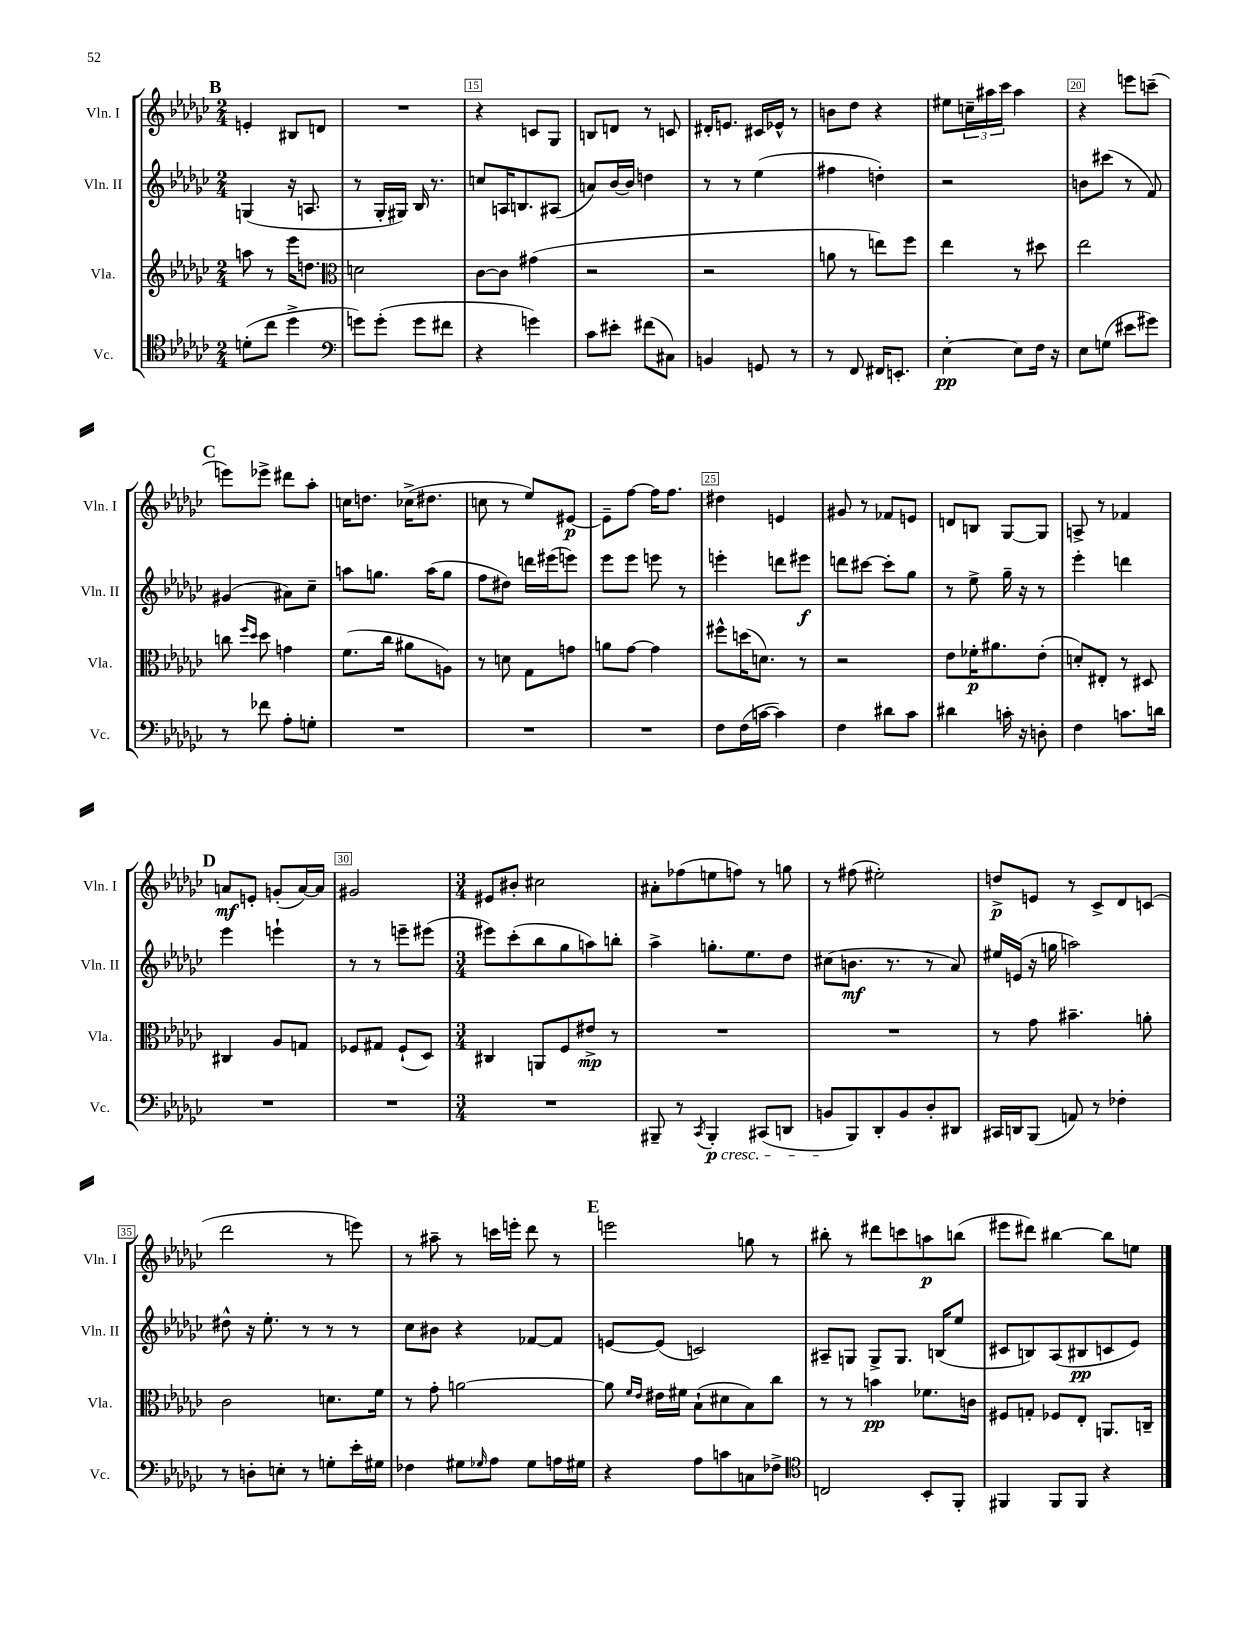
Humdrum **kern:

**kern	**dynam	**kern	**dynam	**kern	**dynam	**kern	**dynam
*part4	*part4	*part3	*part3	*part2	*part2	*part1	*part1
*staff4	*staff4	*staff3	*staff3	*staff2	*staff2	*staff1	*staff1
*I"Vc.	*	*I"Vla.	*	*I"Vln. II	*	*I"Vln. I	*
*I'Vc.	*	*I'Vla.	*	*I'Vln. II	*	*I'Vln. I	*
*clefC4	*	*clefG2	*	*clefG2	*	*clefG2	*
*k[b-e-a-d-g-c-]	*	*k[b-e-a-d-g-c-]	*	*k[b-e-a-d-g-c-]	*	*k[b-e-a-d-g-c-]	*
*M2/4	*	*M2/4	*	*M2/4	*	*M2/4	*
!!LO:REH:place=s1:t=B
=13	=13	=13	=13	=13	=13	=13	=13
(8dn'\L	.	8aan\	.	(4Gn/	.	4en'/	.
8cc-\J	.	8r	.	.	.	.	.
4dd-^\	.	16eee-\KL	.	16r	.	8B#X/L	.
.	.	8.ddn\J	.	8.An/	.	.	.
.	.	.	.	.	.	8dn/J	.
=14	=14	=14	=14	=14	=14	=14	=14
*clefF4	*	*clefC3	*	*	*	*	*
8gn\L)	.	2dn\	.	8r	.	2r	.
(8g'\J	.	.	.	16G-'/LL	.	.	.
.	.	.	.	16G#X/JJ)	.	.	.
8g\L	.	.	.	16B-/	.	.	.
.	.	.	.	8.r	.	.	.
8f#X\J	.	.	.	.	.	.	.
=15	=15	=15	=15	=15	=15	=15	=15
4r	.	[8c-\L	.	8ccn/L	.	4r	.
.	.	8c-\J]	.	16An/K	.	.	.
.	.	.	.	8.Bn/	.	.	.
4gn\)	.	(4g#X\	.	.	.	8cn/L	.
.	.	.	.	(8A#X/J	.	8G-/J	.
=16	=16	=16	=16	=16	=16	=16	=16
8c-\L	.	2r	.	8an/L)	.	8Bn/L	.
8e#X'\J	.	.	.	[16b-/L	.	8dn/J	.
.	.	.	.	16b-/JJ]	.	.	.
(8f#X\L	.	.	.	4ddn\	.	8r	.
8C#X\J)	.	.	.	.	.	8cn/	.
=17	=17	=17	=17	=17	=17	=17	=17
4BBn/	.	2r	.	8r	.	16d#X'/KL	.
.	.	.	.	.	.	8.en/J	.
.	.	.	.	8r	.	.	.
8GGn/	.	.	.	(4ee-\	.	16c#X/LL	.
.	.	.	.	.	.	16e-X^^/JJ	.
8r	.	.	.	.	.	8r	.
=18	=18	=18	=18	=18	=18	=18	=18
8r	.	8an\	.	4ff#X\	.	8bn\L	.
8FF/	.	8r	.	.	.	8dd-\J	.
16FF#X/KL	.	8een\L)	.	4ddn'\)	.	4r	.
8.EEn'/J	.	.	.	.	.	.	.
.	.	8ff\J	.	.	.	.	.
=19	=19	=19	=19	=19	=19	=19	=19
[4E-'\	pp	4ee-\	.	2r	.	8ee#X\L	.
.	.	.	.	.	.	24ccn~\L	.
.	.	.	.	.	.	24aa#X\	.
.	.	.	.	.	.	24ccc-\JJ	.
8E-\L]	.	8r	.	.	.	4aa#\	.
16F\Jk	.	8dd#X\	.	.	.	.	.
16r	.	.	.	.	.	.	.
=20	=20	=20	=20	=20	=20	=20	=20
8E-\L	.	2ee-\	.	8bn\L	.	4r	.
(8Gn\J	.	.	.	(8ccc#X\J	.	.	.
8e#X\L	.	.	.	8r	.	8eeen\L	.
8g#X\J)	.	.	.	8f/)	.	(8cccn~\J	.
!!LO:LB:g=z
!!LO:REH:place=s1:t=C
=21	=21	=21	=21	=21	=21	=21	=21
8r	.	8ccn\	.	(4g#X/	.	8eeen\L)	.
.	.	16qqff/LL	.	.	.	.	.
.	.	16qqdd-/JJ	.	.	.	.	.
8f-X\	.	8dd-\	.	.	.	8eee-X^\J	.
8A-'\L	.	4gn\	.	8a#X\L)	.	8ddd#X\L	.
8Gn'\J	.	.	.	8cc-~\J	.	8aa-'\J	.
=22	=22	=22	=22	=22	=22	=22	=22
2r	.	(8.f\L	.	8aan\L	.	16ccn\KL	.
.	.	.	.	.	.	8.ddn\J	.
.	.	.	.	8.ggn\J	.	.	.
.	.	16cc-\Jk	.	.	.	.	.
.	.	8a#X\L	.	.	.	(16cc-X^\KL	.
.	.	.	.	(16aa\KL	.	8.dd#X\J	.
.	.	8An\J)	.	8gg\J	.	.	.
=23	=23	=23	=23	=23	=23	=23	=23
2r	.	8r	.	8ff\L	.	8ccn\	.
.	.	8dn\	.	8dd#X\J)	.	8r	.
.	.	8G-\L	.	16dddn\LL	.	8ee-/L)	.
.	.	.	.	(16eee#X\J	.	.	.
.	.	8gn\J	.	8eeen\J)	.	[8e#X/J	p
=24	=24	=24	=24	=24	=24	=24	=24
2r	.	8an\L	.	8eee-\L	.	8e#~\L]	.
.	.	[8g-\J	.	8eee-\J	.	[8ff\J	.
.	.	4g-\]	.	8eeen\	.	16ff\KL]	.
.	.	.	.	.	.	8.ff\J	.
.	.	.	.	8r	.	.	.
=25	=25	=25	=25	=25	=25	=25	=25
8F\L	.	8ff#X^^\L	.	4eeen'\	.	4dd#X\	.
(16F\L	.	(16ddn\K	.	.	.	.	.
[16cn\JJ	.	8.dn\J)	.	.	.	.	.
4c\])	.	.	.	8dddn\L	.	4en/	.
.	.	8r	.	8eee#X\J	f	.	.
=26	=26	=26	=26	=26	=26	=26	=26
4F\	.	2r	.	8dddn\L	.	8g#X/	.
.	.	.	.	[8ccc#X\J	.	8r	.
8d#X\L	.	.	.	8ccc#'\L]	.	8f-X/L	.
8c-\J	.	.	.	8gg-\J	.	8en/J	.
=27	=27	=27	=27	=27	=27	=27	=27
4d#X\	.	8e-\L	.	8r	.	8dn/L	.
.	.	16f-X'\K	p	8ee-^\	.	8Bn/J	.
.	.	8.a#X\	.	.	.	.	.
16cn'\	.	.	.	16gg-~\	.	[8G-/L	.
16r	.	.	.	16r	.	.	.
8Dn'\	.	(8e-'\J	.	8r	.	8G-/J]	.
=28	=28	=28	=28	=28	=28	=28	=28
4F\	.	8dn'/L)	.	4eee-'\	.	8An^/	.
.	.	8E#X'/J	.	.	.	8r	.
8.cn\L	.	8r	.	4dddn\	.	4f-X/	.
.	.	8D#X/	.	.	.	.	.
16dn\Jk	.	.	.	.	.	.	.
!!LO:LB:g=z
!!LO:REH:place=s1:t=D
=29	=29	=29	=29	=29	=29	=29	=29
2r	.	4C#X/	.	4eee-\	.	8an/L	mf
.	.	.	.	.	.	8en'/J	.
.	.	8A-/L	.	4eeen`\	.	(8gn'/L	.
.	.	8Gn/J	.	.	.	[16a/L)	.
.	.	.	.	.	.	16a/JJ]	.
=30	=30	=30	=30	=30	=30	=30	=30
2r	.	8F-X/L	.	8r	.	2g#X/	.
.	.	8G#X/J	.	8r	.	.	.
.	.	(8F-`/L	.	8eeen~\L	.	.	.
.	.	8D-/J)	.	(8eee#X\J	.	.	.
=31	=31	=31	=31	=31	=31	=31	=31
*M3/4	*	*M3/4	*	*M3/4	*	*M3/4	*
2.r	.	4C#X/	.	8eee#X\L)	.	8e#X/L	.
.	.	.	.	(8ccc-'\	.	8b#X'/J	.
.	.	8AAn/L	.	8bb-\	.	2cc#X\	.
.	.	8F/	.	8gg-\	.	.	.
.	.	8e#X^/J	mp	8aan\)	.	.	.
.	.	8r	.	8bbn'\J	.	.	.
=32	=32	=32	=32	=32	=32	=32	=32
8BBB#X~/	.	2.r	.	4aa-^\	.	8a#X'\L	.
8r	.	.	.	.	.	(8ff-X\	.
8qCC-/	.	.	.	.	.	.	.
!LO:TX:b:i:t=cresc.	!	!	!	!	!	!	!
4BBB#'/	p	.	.	8.ggn'\L	.	8een\	.
.	.	.	.	.	.	8ffn\J)	.
.	.	.	.	8.ee-\	.	.	.
(8CC#X/L	.	.	.	.	.	8r	.
8DDn/J	.	.	.	8dd-\J	.	8ggn\	.
=33	=33	=33	=33	=33	=33	=33	=33
8BBn/L	.	2.r	.	(8cc#X\L	.	8r	.
8BBB-/)	.	.	.	8.bn\J	mf	(8ff#X\	.
8DD-'/	.	.	.	.	.	2ee#X'\)	.
.	.	.	.	8.r	.	.	.
8BB/	.	.	.	.	.	.	.
8D-'/	.	.	.	8r	.	.	.
8DD#X/J	.	.	.	8a-/)	.	.	.
=34	=34	=34	=34	=34	=34	=34	=34
16CC#X/LL	.	8r	.	16ee#X/LL	.	8ddn^/L	p
16DDn/J	.	.	.	(16en/JJ	.	.	.
(8BBB-/J	.	8g-\	.	16r	.	8en/J	.
.	.	.	.	16ggn\	.	.	.
8AAn/)	.	4.b#X~\	.	2aan\)	.	8r	.
8r	.	.	.	.	.	8c-^/L	.
4F-X'\	.	.	.	.	.	8d-/	.
.	.	8an'\	.	.	.	(8cn/J	.
!!LO:LB:g=z
=35	=35	=35	=35	=35	=35	=35	=35
8r	.	2c-\	.	8dd#X^^\	.	2ddd-\	.
8Dn'\L	.	.	.	16r	.	.	.
.	.	.	.	8.ee-'\	.	.	.
8En'\J	.	.	.	.	.	.	.
8r	.	.	.	8r	.	.	.
8Gn'\L	.	8.dn\L	.	8r	.	8r	.
16e-'\L	.	.	.	8r	.	8eeen\)	.
16G#X\JJ	.	16f\Jk	.	.	.	.	.
=36	=36	=36	=36	=36	=36	=36	=36
4F-X\	.	8r	.	8cc-\L	.	8r	.
.	.	8g-'\	.	8b#X\J	.	8aa#X~\	.
8G#X\L	.	[2an\	.	4r	.	8r	.
16qqG-X/	.	.	.	.	.	.	.
8A-\J	.	.	.	.	.	16cccn\LL	.
.	.	.	.	.	.	16eeen'\JJ	.
8G-\L	.	.	.	[8f-X/L	.	8ddd-\	.
16An\L	.	.	.	8f-/J]	.	8r	.
16G#X\JJ	.	.	.	.	.	.	.
!!LO:REH:place=s1:t=E
=37	=37	=37	=37	=37	=37	=37	=37
4r	.	8a\]	.	[8en/L	.	2eeen\	.
.	.	16qqf/LL	.	.	.	.	.
.	.	16qqe-/JJ	.	.	.	.	.
.	.	16e#X\LL	.	(8e/J]	.	.	.
.	.	16f#X\JJ	.	.	.	.	.
8A-\L	.	(8B-`\L	.	2cn/)	.	.	.
8cn\	.	8d#X\	.	.	.	.	.
8Cn\	.	8B-\)	.	.	.	8ggn\	.
8F-X^\J	.	8cc-\J	.	.	.	8r	.
=38	=38	=38	=38	=38	=38	=38	=38
*clefC4	*	*	*	*	*	*	*
2Cn/	.	8r	.	8A#X~/L	.	8bb#X'\	.
.	.	8r	.	8Gn/J	.	8r	.
.	.	4bn\	pp	8G^/L	.	8ddd#X\L	.
.	.	.	.	8.G/J	.	8cccn\	.
8BB-'/L	.	8.f-X\L	.	.	.	8aan\	p
.	.	.	.	(16Bn/KL	.	.	.
8FF'/J	.	.	.	8ee-/J	.	(8bbn\J	.
.	.	16cn\Jk	.	.	.	.	.
=39	=39	=39	=39	=39	=39	=39	=39
4FF#X/	.	8F#X/L	.	8c#X/L	.	8eee#X\L	.
.	.	8Gn'/J	.	8Bn/)	.	8ddd#X\J)	.
8FF#/L	.	8F-X/L	.	(8A-/	.	[4bb#X\	.
8FF#/J	.	8E-'/J	.	8B#X/	pp	.	.
4r	.	8.AAn/L	.	8cn/	.	8bb#\L]	.
.	.	.	.	8e-/J)	.	8een\J	.
.	.	16Cn~/Jk	.	.	.	.	.
==	==	==	==	==	==	==	==
*-	*-	*-	*-	*-	*-	*-	*-
